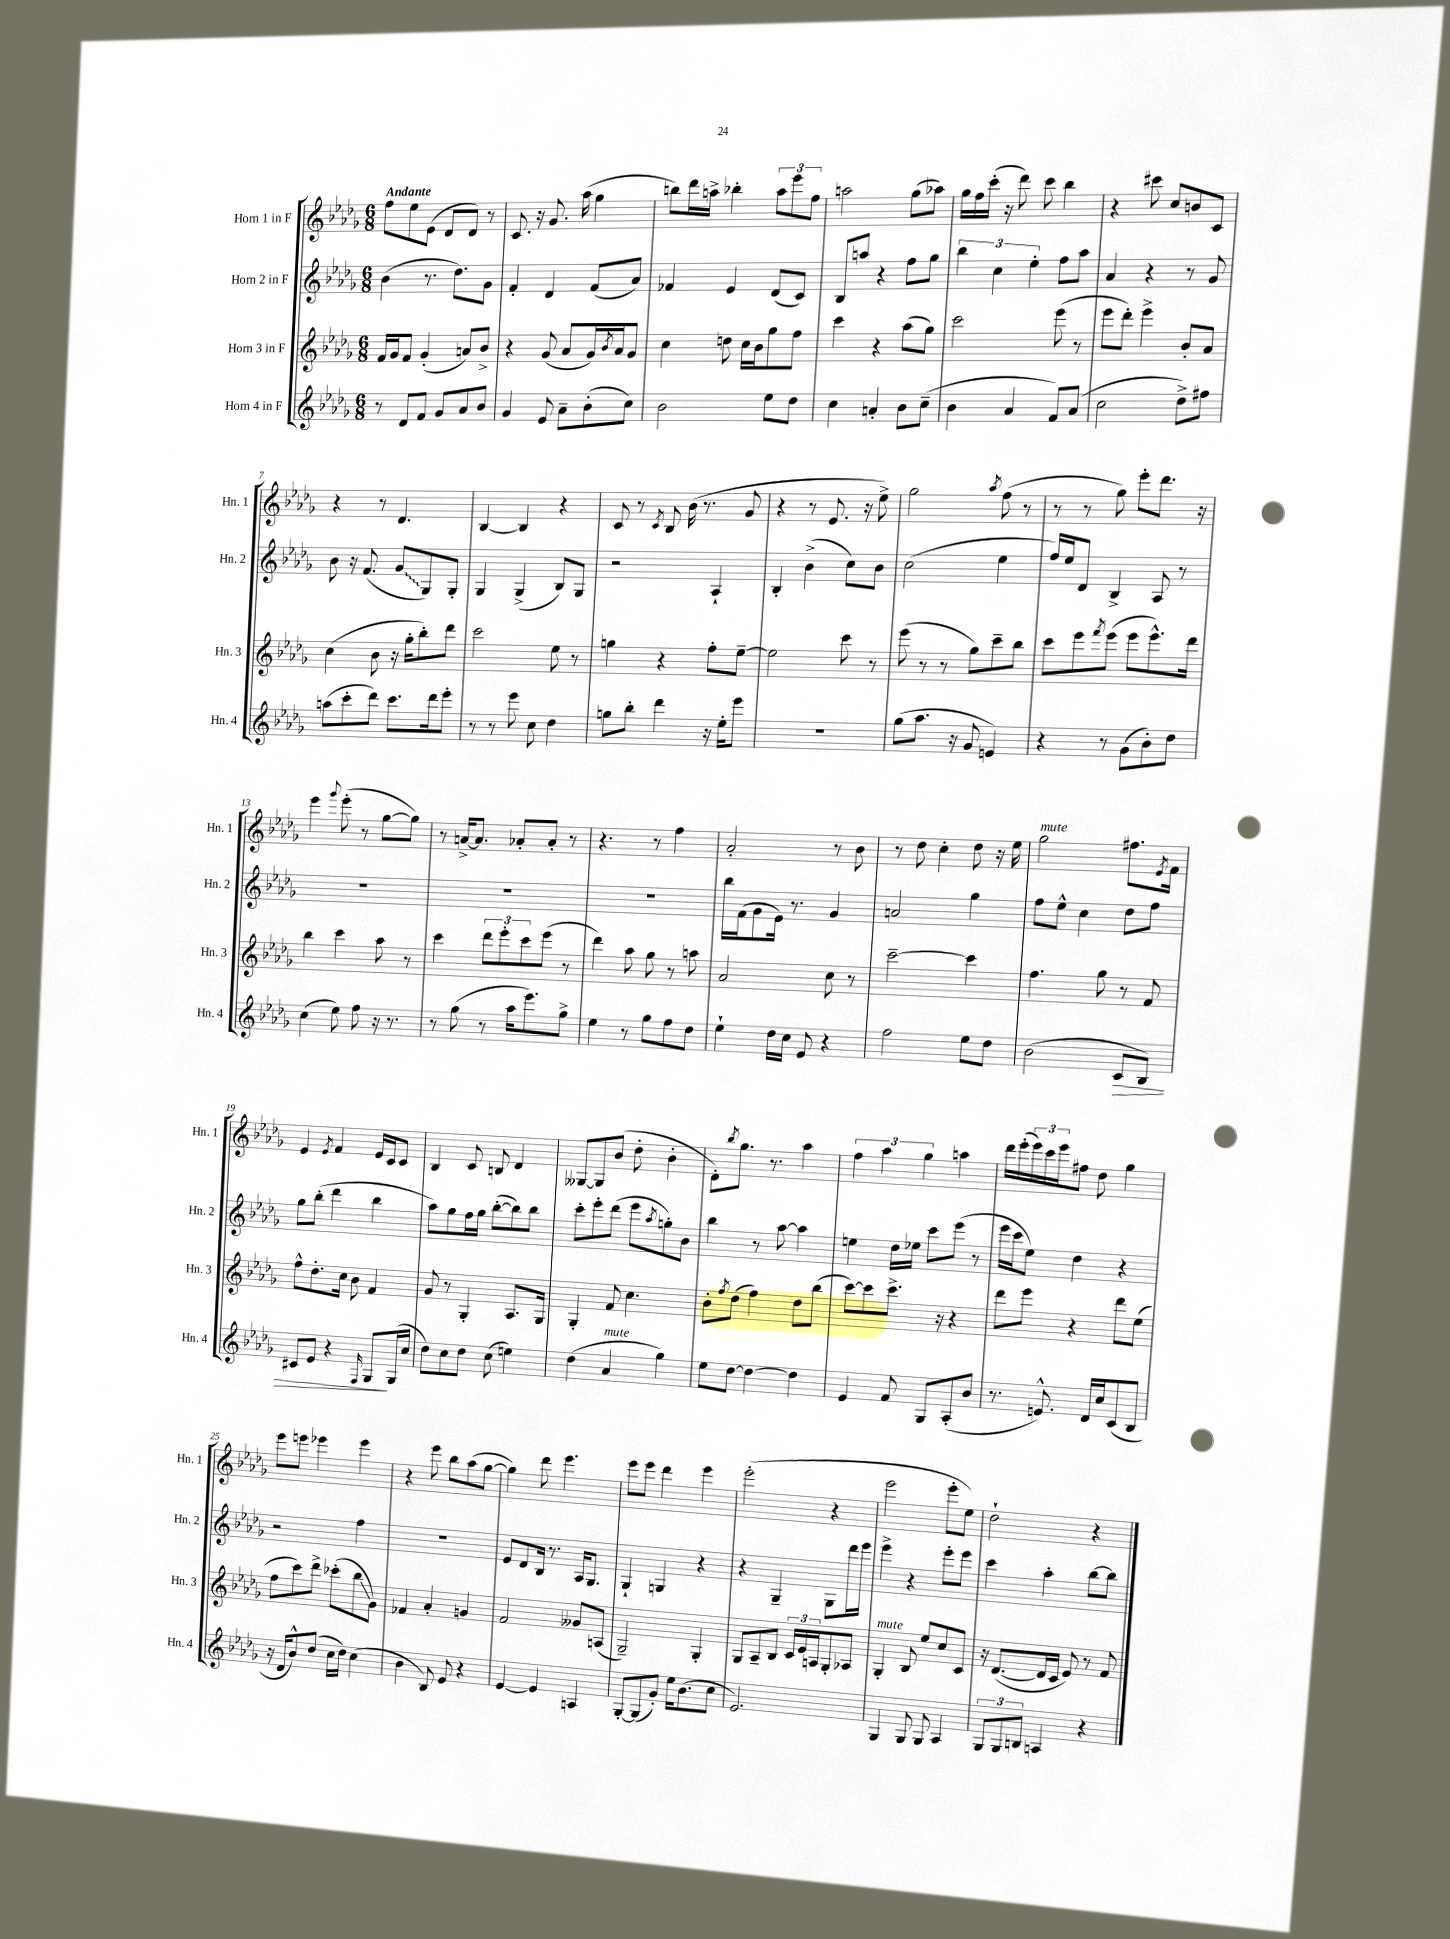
<<
\new StaffGroup <<
\new Staff = "s0" \with { instrumentName = "Horn 1 in F" shortInstrumentName = "Hn. 1" } {
    \clef treble \key des \major \numericTimeSignature \time 6/8 \tempo "Andante"
    f''8 ees''8 ees'8( des'8 des'8) r8 |
    c'8. r16 ges'8. aes''16( ges''4 |
    b''8) des'''16 a''16-> bes''4-. \tuplet 3/2 { a''8 ees'''8 f''8 } |
    a''2 ges''8( aes''8) |
    ges''16 f''16 c'''16-.( r16 des'''8) c'''8 bes''4 |
    r4 cis'''8 c''8 b'8 c'8 |
    r4 r8 des'4. |
    bes4~ bes4 r4 |
    c'8 r8 \acciaccatura { c'8 } bes8 bes'16( r8. ges'8 |
    r4 r8 ees'8. r16 ees''8->) |
    ges''2 \acciaccatura { aes''8 } f''8( r8 |
    r8 r8 ges''8) ees'''8-. des'''8. r16 |
    ees'''4 \appoggiatura { ges'''8 } ees'''8-.( r8 ges''8~ ges''8) |
    r8 a'16~-> a'8. aes'8-. aes'8-. r8 |
    r4. r8 f''4 |
    aes'2-. r8 bes'8 |
    r8 des''8 c''4-. des''8 r16 ees''16 |
    ges''2^\markup { \italic "mute" } fis''8. \acciaccatura { ees'8 } f'16 |
    ees'4 \acciaccatura { ees'8 } f'4 ees'16 c'16 c'8 |
    bes4 c'8 b8 des'4 |
    geses8~ geses8 bes'8( des''8-. bes'4-. |
    des'8-.) \acciaccatura { bes''8 } ges''8. r8. aes''4 |
    \tuplet 3/2 { f''4 aes''4 ges''4 } a''4 |
    des'''16 ees'''16-.( \tuplet 3/2 { ees'''16) c'''16 ees'''16 } fis''8 des''8 ges''4 |
    ees'''8 e'''8 ees'''4 ees'''4 |
    r4 ees'''8 bes''8 aes''8( ges''8~ |
    ges''4) des'''8 ees'''4. |
    ees'''8 ees'''8 des'''4 ees'''4 |
    ees'''2-.( r4 |
    ees'''2 ees'''8-. ees''8) |
    des''2-! r4 \bar "|." |
}
\new Staff = "s1" \with { instrumentName = "Horn 2 in F" shortInstrumentName = "Hn. 2" } {
    \clef treble \key des \major \numericTimeSignature \time 6/8
    bes'4( r8. des''8.) ges'8 |
    f'4-. des'4 f'8( aes'8) |
    fes'4 ees'4 des'8( c'8) |
    bes8 a''8 r4 f''8 ges''8 |
    \tuplet 3/2 { bes''4 c''4 ees''4-. } f''8 aes''8 |
    aes'4 r4 r8 ges'8 |
    bes'8 r16 f'8.( \once \override Glissando.style = #'zigzag ges'8\glissando ges8) ges8-. |
    ges4 ges4->( bes8) ges8 |
    r2 aes4-! |
    bes4-. bes'4->( c''8) bes'8 |
    c''2( ees''4 |
    f''16) ees''16 des'8 bes4-> aes8 r8 |
    R2. |
    R2. |
    R2. |
    bes''16 f'16( ges'8 ees'16) r8. ges'4 |
    a'2 ges''4 |
    f''8 ees''8-^ c''4 des''8 f''8 |
    ges''8 bes''8-.( des'''4 bes''4 |
    aes''8) ges''8 f''16 ges''16 bes''8~-.( bes''8) bes''8 |
    c'''8-. ees'''8-. des'''8( ees'''8 \acciaccatura { aes''8 } g''8-.) bes'8 |
    bes''4 r8 aes''8~ aes''4 |
    e''4 des''16 ees''16 c'''8 ees'''8( r8 |
    ees'''16 c'''16 ees''8) des''4 r4 |
    r2 f''4 |
    R2. |
    ees'8 des'8 bes16 r8. aes16 ges8. |
    ges4-! g4 r4 |
    r4 ges4-- ges8 des'''16 ees'''16 |
    ees'''4-> r4 ees'''8-. ees'''8 |
    c'''4 aes''4-. bes''8~ bes''8 \bar "|." |
}
\new Staff = "s2" \with { instrumentName = "Horn 3 in F" shortInstrumentName = "Hn. 3" } {
    \clef treble \key des \major \numericTimeSignature \time 6/8
    f'16 ges'16 f'8 ges'4-.( a'8) bes'8-> |
    r4 ges'8( aes'8 ges'16) \acciaccatura { bes'8 } aes'16 ges'8 |
    c''4 d''8 c''16 bes'16 ges''8 f''8 |
    c'''4 r4 aes''8( ges''8) |
    c'''2 ees'''8( r8 |
    ees'''8 des'''8-.) ees'''4-> bes'8-. aes'8 |
    c''4( bes'8 r16 ges''16-. bes''8-.) des'''8 |
    c'''2 ees''8 r8 |
    g''4 r4 f''8-. ees''8~-- |
    ees''2 c'''8 r8 |
    ees'''8( r8 r8 ges''8) c'''8-- bes''8 |
    c'''8 ees'''8 \acciaccatura { f'''8 } ees'''8( ees'''8 ees'''8.-^) des'''16 |
    bes''4 c'''4 aes''8 r8 |
    c'''4 \tuplet 3/2 { des'''8 ees'''8-. c'''8 } ees'''8( r8 |
    des'''4) aes''8 ges''8 r8 a''8 |
    aes'2 c''8 r8 |
    c'''2~-- c'''4 |
    f''4. ges''8 r8 f'8 |
    f''8-^ des''8.-. c''16 bes'8 f'4 |
    ges'8 r8 ges4-. aes8. ges16 |
    ges4-. f'8 c''4. |
    bes'8-. \acciaccatura { f''8 } des''8( f''4) des''8 bes''8( |
    c'''8~) c'''8 c'''8.-> r16 r4 |
    des'''8 ees'''8 r4 des'''8 ees''8( |
    f''8 c'''8) des'''8-> ces'''8-.( bes''8\glissando ges'8) |
    fes'4 aes'4-. g'4 |
    f'2 geses'8 a8( |
    ges2--) ges4-. |
    ges8 aes8-- bes8 \tuplet 3/2 { c'16 ees'16 a16 } ges8-. aes8 |
    ges4-.^\markup { \italic "mute" } bes8 ees''8 c''8 c'8 |
    r16 des'8.~( des'16 c'16 ees'8) r8 f'8 \bar "|." |
}
\new Staff = "s3" \with { instrumentName = "Horn 4 in F" shortInstrumentName = "Hn. 4" } {
    \clef treble \key des \major \numericTimeSignature \time 6/8
    r8 des'8 f'8 ges'8 aes'8 bes'8 |
    ges'4 ees'8 aes'8-- bes'8-.( c''8) |
    bes'2 ees''8 des''8 |
    c''4 a'4-. bes'8 c''8--( |
    bes'4 aes'4 f'8) aes'8( |
    c''2 des''8->) fis''8 |
    a''8( c'''8-. des'''8) c'''8. des'''16 ees'''8-. |
    r8 r8 ees'''8 c''8 des''4 |
    g''8 bes''8-. des'''4 r16 ees''16-. ees'''8 |
    R2. |
    ges''8( aes''8. r16 ges'8 e'4) |
    r4 r8 ges'8( bes'8-.) des''8 |
    c''4( ees''8) f''8 r16 r8. |
    r8 ges''8( r8 aes''16 ees'''8.) ges''8-> |
    ees''4 r8 ges''8 f''8 des''8 |
    ees''4-! des''16 c''16 ees'8 r4 |
    f''2 ees''8 des''8 |
    bes'2( c'8\> bes8) |
    cis'8 ees'8 r4 \grace { f16 } ges8\! ges16( c''16 |
    des''8) c''8 des''8 c''8( e''4) |
    des''4( aes'4^\markup { \italic "mute" } ges''4) |
    ees''8 des''8~ des''4~ des''4 |
    ees'4 f'8 ges8 aes8-.( bes'8 |
    r8. e'8.-^) des'16 c''16 c'8( bes8 |
    r16 des'16 bes'8-^) des''8( c''16 des''16) c''4( |
    bes'4 bes8) ees'8 r4 |
    ees'4~ ees'4 a4 |
    ges8~-. ges8( ges'8-.) ees''16 bes'8.( c''8 |
    ees'2.) |
    ges4 ges8 ges8 aes4 |
    \tuplet 3/2 { ges8 ges8 b8 } a4 r4 \bar "|." |
}
>>
>>
